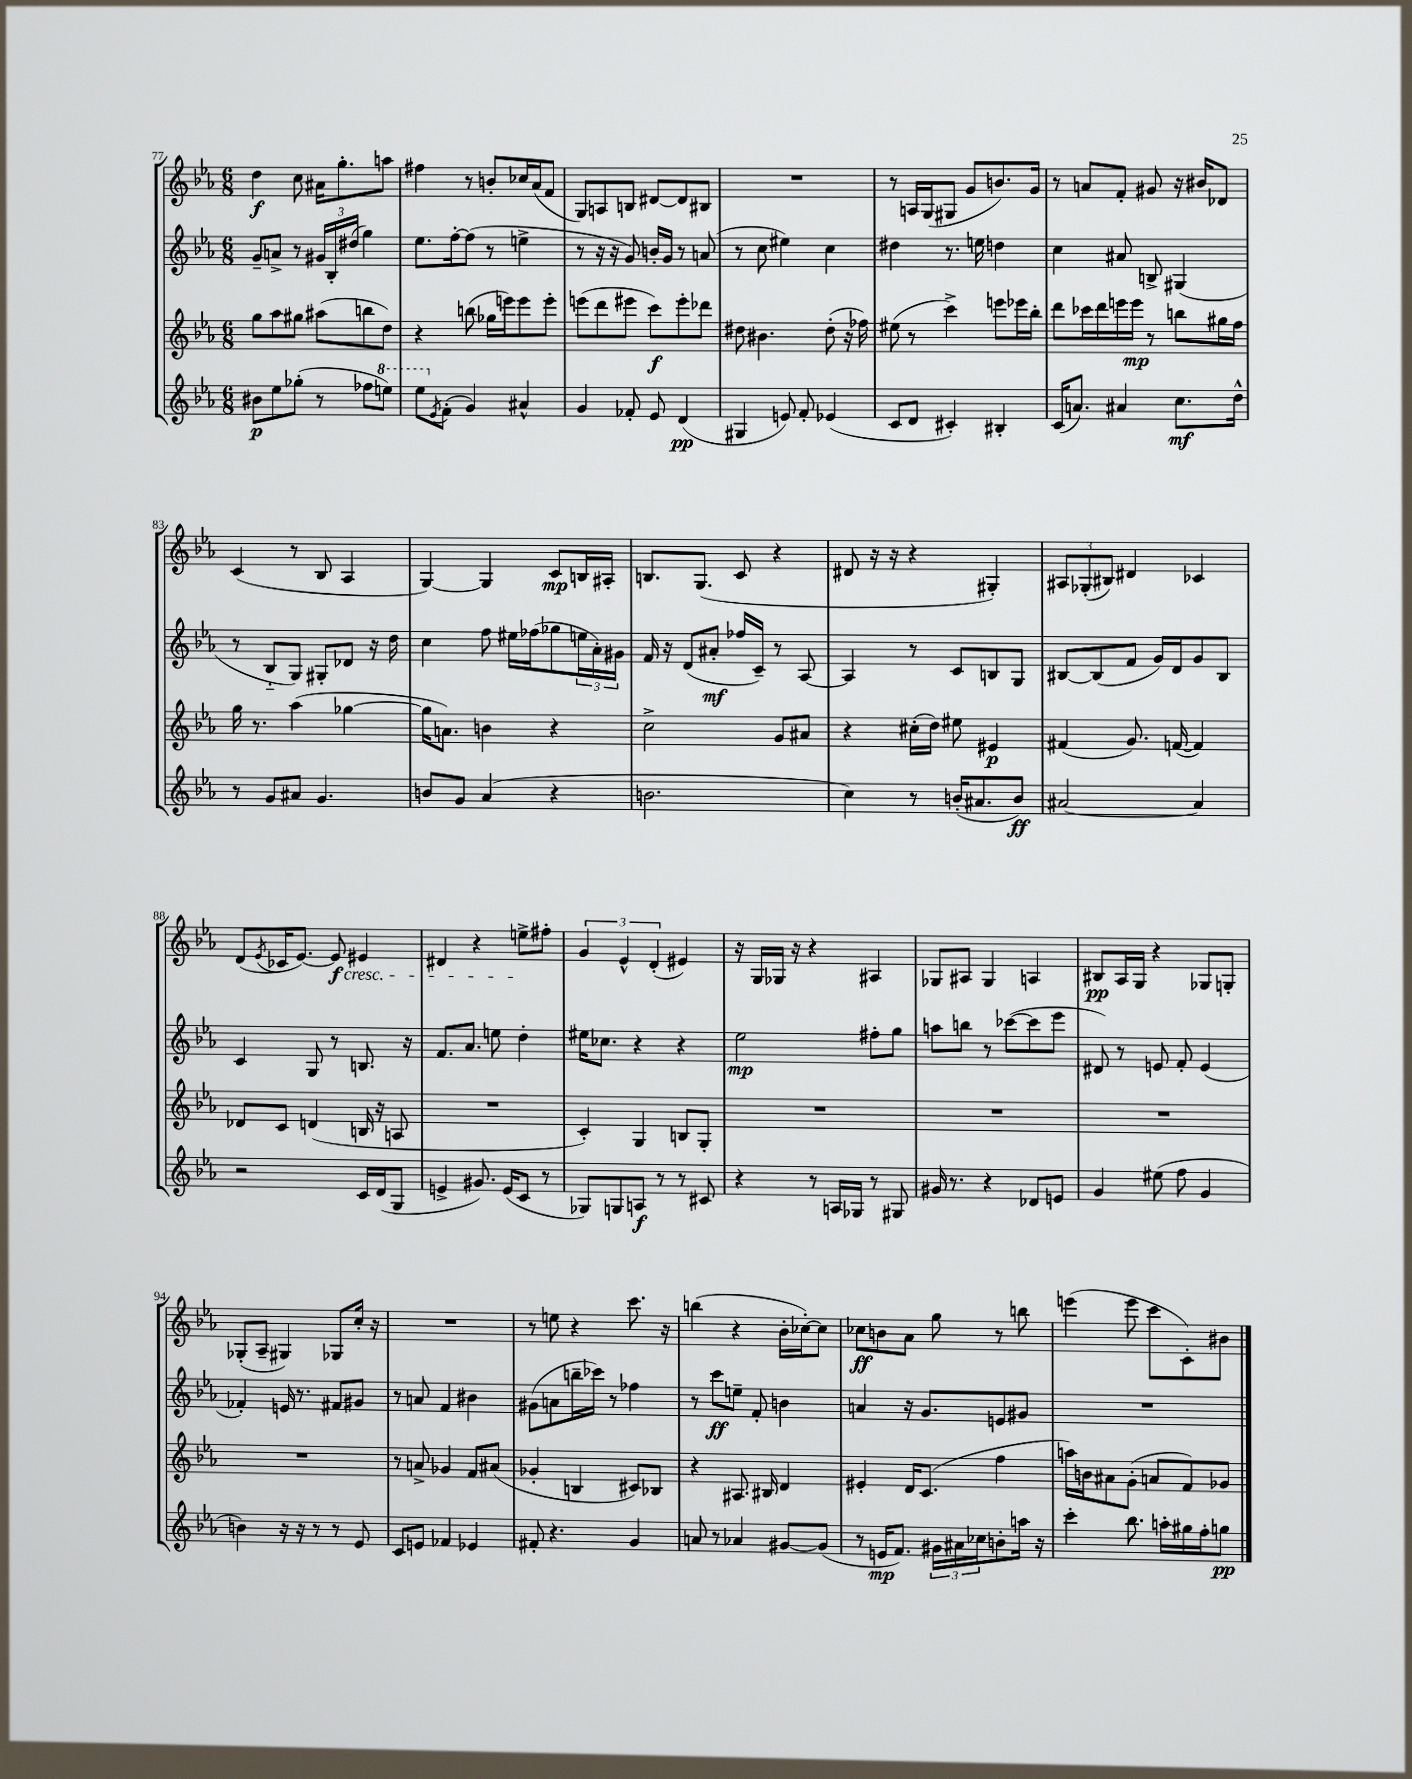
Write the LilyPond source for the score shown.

<<
\new StaffGroup <<
\new Staff = "s0" {
    \clef treble \key ees \major \numericTimeSignature \time 6/8
    d''4\f c''8 ais'16 g''8.-. a''8 |
    fis''4 r8 b'8-. ces''16 aes'16( f'8 |
    g8) a8 b8 dis'8~ dis'8 bis8 |
    R2. |
    r8 a16 g16( gis8 g'8 b'8.) g'16 |
    r8 a'8 f'8-. gis'8 r16 bis'16 des'8 |
    c'4( r8 bes8 aes4 |
    g4~) g4 c'8\mp b16 ais16-. |
    b8. g8.( c'8 r4 |
    dis'8 r16 r16 r4 gis4-.) |
    \tuplet 3/2 { ais8 ges8-.( bis8) } dis'4 ces'4 |
    d'8( \acciaccatura { ees'8 } ces'16 ees'8.~) ees'8\f\cresc eis'4 |
    dis'4 r4 e''8->\! fis''8-. |
    \tuplet 3/2 { g'4 ees'4-^ d'4-.( } eis'4) |
    r16 g16 ges16 r16 r4 ais4 |
    ges8 ais8 ges4 a4 |
    bis8\pp aes16 g16 r4 ges8 g8-. |
    ges8-.( aes8-- gis4) ges8 c''16-. r16 |
    R2. |
    r8 e''8 r4 c'''8. r16 |
    b''4( r4 bes'16-. ces''16~-.) ces''8 |
    ces''8\ff b'8 aes'8 g''8 r8 b''8 |
    e'''4( e'''8 c'''8 c'8-.) bis'8 \bar "|." |
}
\new Staff = "s1" {
    \clef treble \key ees \major \numericTimeSignature \time 6/8
    g'8-- a'8-> r8 \tuplet 3/2 { gis'16 bes16-. dis''16( } g''4) |
    ees''8. f''16~-. f''8( r8 e''4-> |
    r8 r16 r16 g'8) b'16-. g'16 r8 a'8( |
    r8 c''8 eis''4) c''4 |
    dis''4 r8. e''16 d''4 |
    c''4 ais'8 b8-> gis4( |
    r8 bes8-_ g8) gis8-. des'8 r16 d''16 |
    c''4 f''8 eis''16 fes''16( ges''8 \tuplet 3/2 { e''16 aes'16-.) gis'16 } |
    f'16 r16 d'8( ais'8-.\mf fes''16 c'16--) r8 aes8~ |
    aes4 r8 c'8 b8 g8 |
    bis8~ bis8( f'8 g'16) d'16 g'8 bis8 |
    c'4 g8 r8 b8. r16 |
    f'8. aes'8. e''8 d''4-. |
    eis''16 ces''8. r4 r4 |
    ees''2\mp fis''8-. g''8 |
    a''8 b''8 r8 ces'''8~( ces'''8 ees'''8 |
    dis'8) r8 e'8 f'8-. e'4( |
    fes'4-.) e'16 r8. fis'8 gis'8 |
    r8 a'8 f'4 bis'4 |
    gis'8( a'8 b''16-- ces'''16) r8 fes''4 |
    r8 c'''8\ff e''8-- f'8-. b'4 |
    a'4 r16 g'8. e'8 gis'8 |
    R2. \bar "|." |
}
\new Staff = "s2" {
    \clef treble \key ees \major \numericTimeSignature \time 6/8
    g''8 aes''8 gis''8 ais''8( b''8 d''8) |
    r4 b''8( ges''16 e'''16) e'''8 e'''8-. |
    e'''8( d'''8 eis'''8 c'''8\f) eis'''8-. des'''8 |
    dis''8 bis'4. dis''8-.( r16 fes''16) |
    eis''8( r8 c'''4->) e'''8 ees'''16 bes''16-. |
    d'''8 ces'''16 d'''16 e'''16 e'''16\mp r8 b''8 gis''16 f''16 |
    g''16 r8. aes''4( ges''4~ |
    ges''16 a'8.) b'4 r4 |
    c''2-> g'8 ais'8 |
    r4 cis''16-.( d''16) eis''8 eis'4\p |
    fis'4( g'8.) f'16~( f'4) |
    des'8 c'8 d'4( b16 r16 a8 |
    R2. |
    c'4-.) g4 b8 g8-. |
    R2. |
    R2. |
    R2. |
    R2. |
    r8 a'8-> ges'4 f'8 ais'8( |
    ges'4-. b4 cis'8) bes8 |
    r4 ais8. bis16 d'4 |
    eis'4-. d'16 c'8.( f''4 |
    a''16) b'16 ais'8 g'8-.( a'8 f'8) ges'8 \bar "|." |
}
\new Staff = "s3" {
    \clef treble \key ees \major \numericTimeSignature \time 6/8
    bis'8\p ees''8 ges''8-.( r8 fes''8 \ottava #1 e'''8) |
    ees'''8 \ottava #0 \acciaccatura { ees'8 } f'8-.( g'4) ais'4-^ |
    g'4 fes'8-. ees'8 d'4\pp( |
    gis4 e'8) f'8-. ees'4( |
    c'8 d'8 cis'4-.) bis4-. |
    c'16( a'8.) ais'4 c''8.\mf d''16-^ |
    r8 g'8 ais'8 g'4. |
    b'8 g'8 aes'4( r4 |
    b'2. |
    c''4) r8 b'16-.( ais'8. b'8\ff) |
    ais'2~ ais'4 |
    r2 c'16 d'16( g8 |
    e'4-> gis'8.) e'16( c'8 r8 |
    ges8) g8 a8\f r8 r8 cis'8 |
    r4 r8 a16 ges16 r8 gis8 |
    gis'16 r8. r4 des'8 e'8 |
    g'4 eis''8( f''8 g'4 |
    b'4) r16 r16 r8 r8 ees'8 |
    c'8 e'8 fes'4 ees'4 |
    fis'8-. r4. g'4 |
    a'8 r8 aes'4 gis'8~ gis'8( |
    r8 e'16\mp f'8.) \tuplet 3/2 { gis'16 ais'16 ces''16 } b'8-. a''16 r16 |
    c'''4-. bes''8. a''16-. gis''16 f''16-. g''8\pp \bar "|." |
}
>>
>>
\layout { \context { \Score currentBarNumber = #77 } }
